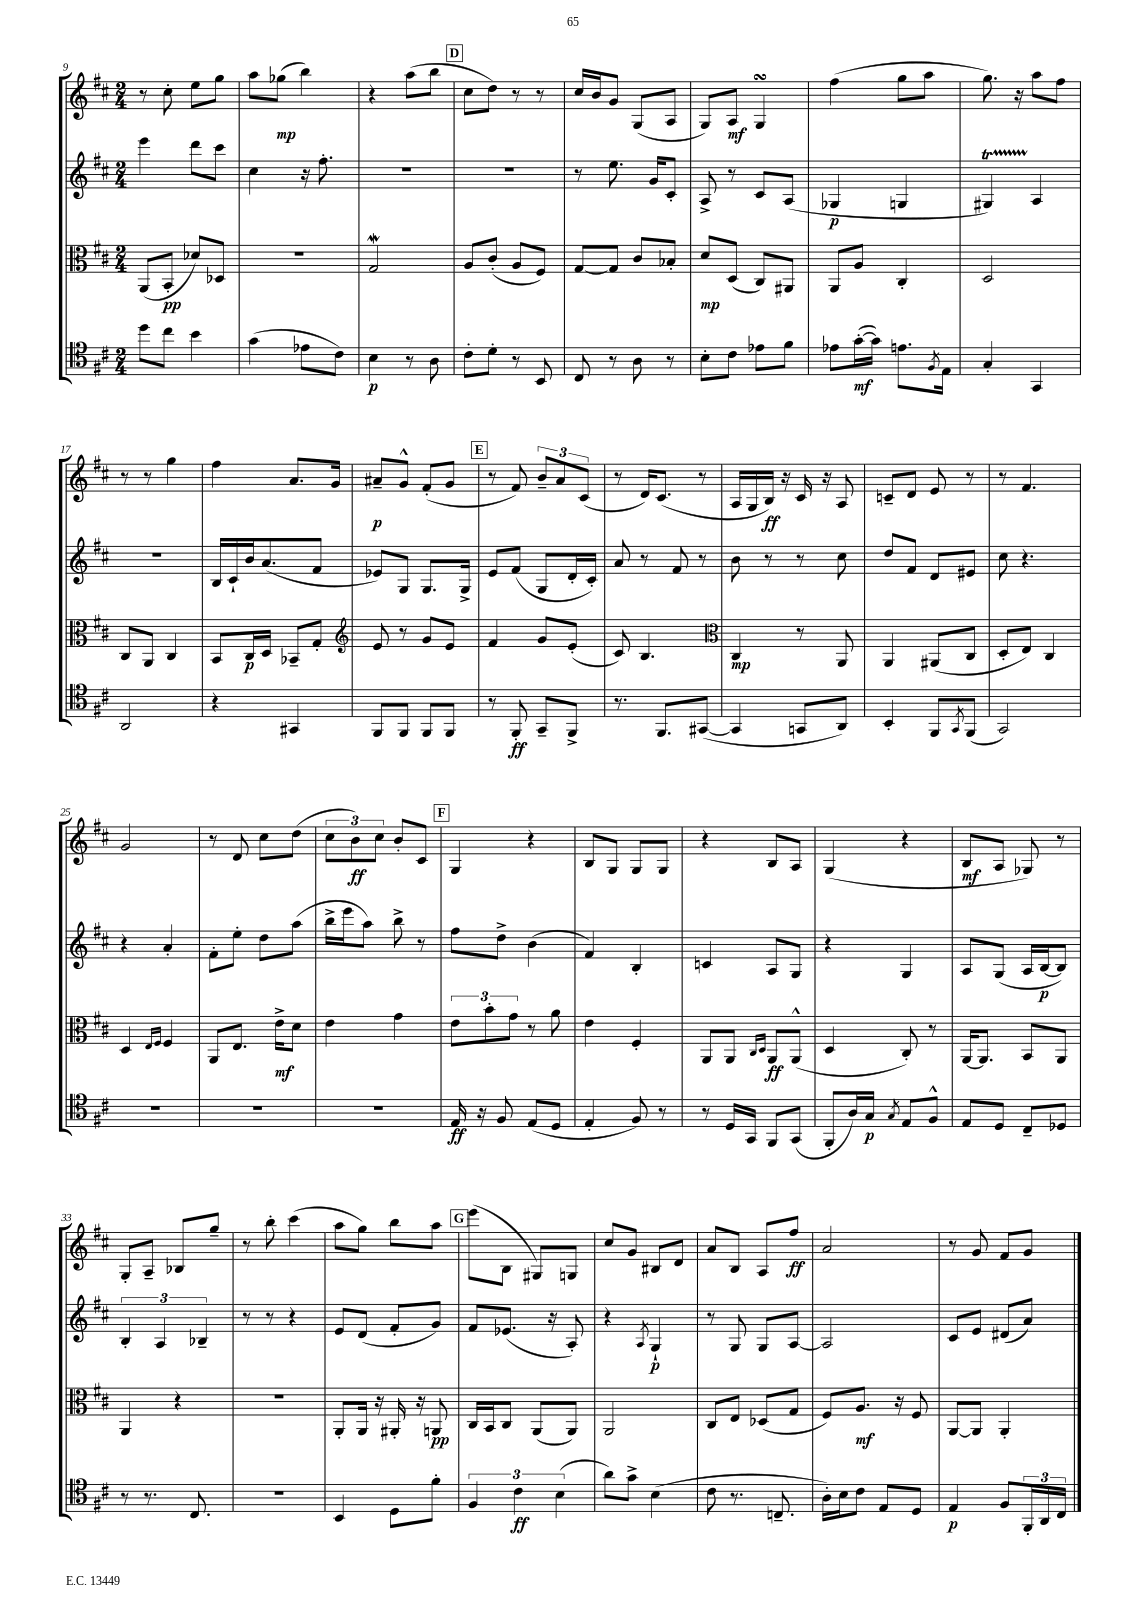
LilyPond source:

<<
\new StaffGroup <<
\new Staff = "s0" {
    \clef treble \key d \major \numericTimeSignature \time 2/4
    r8 cis''8-. e''8 g''8 |
    a''8 ges''8\mp( b''4) |
    r4 a''8( b''8 |
    \mark \markup { \box "D" } cis''8 d''8) r8 r8 |
    cis''16 b'16 g'8 g8( a8 |
    g8) a8\mf g4\turn |
    fis''4( g''8 a''8 |
    g''8.) r16 a''8 fis''8 |
    r8 r8 g''4 |
    fis''4 a'8. g'16 |
    ais'8--\p g'8-^ fis'8-.( g'8 |
    \mark \markup { \box "E" } r8 fis'8) \tuplet 3/2 { b'8-- a'8 cis'8( } |
    r8 d'16) cis'8.( r8 |
    a16 g16 b16\ff) r16 cis'16 r16 a8 |
    c'8-- d'8 e'8 r8 |
    r8 fis'4. |
    g'2 |
    r8 d'8 cis''8 d''8( |
    \tuplet 3/2 { cis''8 b'8\ff) cis''8 } b'8-. cis'8 |
    \mark \markup { \box "F" } g4 r4 |
    b8 g8 g8 g8 |
    r4 b8 a8 |
    g4( r4 |
    b8\mf a8 ges8) r8 |
    g8-. a8-- bes8 g''8-- |
    r8 b''8-. cis'''4( |
    a''8 g''8) b''8 a''8 |
    \mark \markup { \box "G" } e'''8( b8 gis8) g8 |
    cis''8 g'8 bis8 d'8 |
    a'8 b8 a8 fis''8\ff |
    a'2 |
    r8 g'8 fis'8 g'8 \bar "|." |
}
\new Staff = "s1" {
    \clef treble \key d \major \numericTimeSignature \time 2/4
    e'''4 d'''8 cis'''8 |
    cis''4 r16 fis''8.-. |
    R2 |
    \mark \markup { \box "D" } R2 |
    r8 e''8. g'16 cis'8-. |
    a8-> r8 cis'8 a8( |
    ges4\p g4 |
    gis4\startTrillSpan) a4\stopTrillSpan |
    R2 |
    b16 cis'16-! b'16 a'8.( fis'8 |
    ees'8) g8 g8. g16-> |
    \mark \markup { \box "E" } e'8 fis'8( g8 d'16-. cis'16-.) |
    a'8 r8 fis'8 r8 |
    b'8 r8 r8 cis''8 |
    d''8 fis'8 d'8 eis'8 |
    cis''8 r4. |
    r4 a'4-. |
    fis'8-. e''8-. d''8 a''8( |
    b''16-> e'''16 a''8) b''8-> r8 |
    \mark \markup { \box "F" } fis''8 d''8-> b'4( |
    fis'4) b4-. |
    c'4 a8 g8 |
    r4 g4 |
    a8 g8( a16 b16~\p b8) |
    \tuplet 3/2 { b4-. a4 bes4-- } |
    r8 r8 r4 |
    e'8 d'8( fis'8-. g'8) |
    \mark \markup { \box "G" } fis'8 ees'8.( r16 a8-.) |
    r4 \acciaccatura { a8 } g4-!\p |
    r8 g8 g8 a8~ |
    a2 |
    cis'8 e'8 dis'8( a'8) \bar "|." |
}
\new Staff = "s2" {
    \clef alto \key d \major \numericTimeSignature \time 2/4
    a,8( b,8-.\pp des'8) des8 |
    r2 |
    g2\mordent |
    \mark \markup { \box "D" } a8 cis'8-.( a8 fis8) |
    g8~ g8 cis'8 bes8-. |
    d'8\mp d8( cis8) ais,8 |
    a,8 a8 cis4-. |
    d2 |
    cis8 a,8 cis4 |
    b,8 cis16\p d16 bes,8-- g8-. |
    \clef treble e'8 r8 g'8 e'8 |
    \mark \markup { \box "E" } fis'4 g'8 e'8-.( |
    cis'8) b4. |
    \clef alto cis4\mp r8 a,8 |
    a,4 ais,8( cis8 |
    d8-. e8) cis4 |
    d4 \grace { e16 fis16 } fis4 |
    a,8 e8. e'16->\mf d'8 |
    e'4 g'4 |
    \mark \markup { \box "F" } \tuplet 3/2 { e'8 b'8-. g'8 } r8 a'8 |
    e'4 fis4-. |
    a,8 a,8 \grace { cis16 d16 } a,8\ff a,8-^( |
    d4 cis8-.) r8 |
    a,16~ a,8. b,8 a,8 |
    a,4 r4 |
    r2 |
    a,8-. a,16 r16 ais,16-. r16 a,8\pp |
    \mark \markup { \box "G" } cis16 b,16 cis8 a,8( a,8) |
    a,2 |
    cis8 e8 des8( g8 |
    fis8) a8.\mf r16 fis8 |
    a,8~ a,8 a,4-. \bar "|." |
}
\new Staff = "s3" {
    \clef tenor \key d \major \numericTimeSignature \time 2/4
    d''8 cis''8 b'4 |
    g'4( ees'8 cis'8) |
    b4\p r8 a8 |
    \mark \markup { \box "D" } cis'8-. d'8-. r8 b,8 |
    cis8 r8 a8 r8 |
    b8-. cis'8 ees'8 fis'8 |
    ees'8 g'16~-.\mf( g'16) e'8. \acciaccatura { fis8 } e16 |
    g4-. g,4 |
    a,2 |
    r4 gis,4 |
    fis,8 fis,8 fis,8 fis,8 |
    \mark \markup { \box "E" } r8 fis,8-.\ff g,8-- fis,8-> |
    r8. fis,8. gis,8~( |
    gis,4 g,8 a,8) |
    b,4-. fis,8 \acciaccatura { g,8 } fis,8( |
    g,2) |
    R2 |
    R2 |
    R2 |
    \mark \markup { \box "F" } e16\ff r16 fis8 e8( d8 |
    e4-. fis8) r8 |
    r8 d16 g,16 fis,8 g,8( |
    fis,8-. a16) g16\p \acciaccatura { g8 } e8 fis8-^ |
    e8 d8 cis8-- des8 |
    r8 r8. cis8. |
    r2 |
    b,4 d8 fis'8-. |
    \mark \markup { \box "G" } \tuplet 3/2 { fis4 cis'4\ff b4( } |
    a'8) g'8-> b4( |
    cis'8 r8. c8.-- |
    a16-.) b16 cis'8 e8 d8 |
    e4\p fis8 \tuplet 3/2 { fis,16-. a,16 cis16 } \bar "|." |
}
>>
>>
\layout { \context { \Score currentBarNumber = #9 } }
